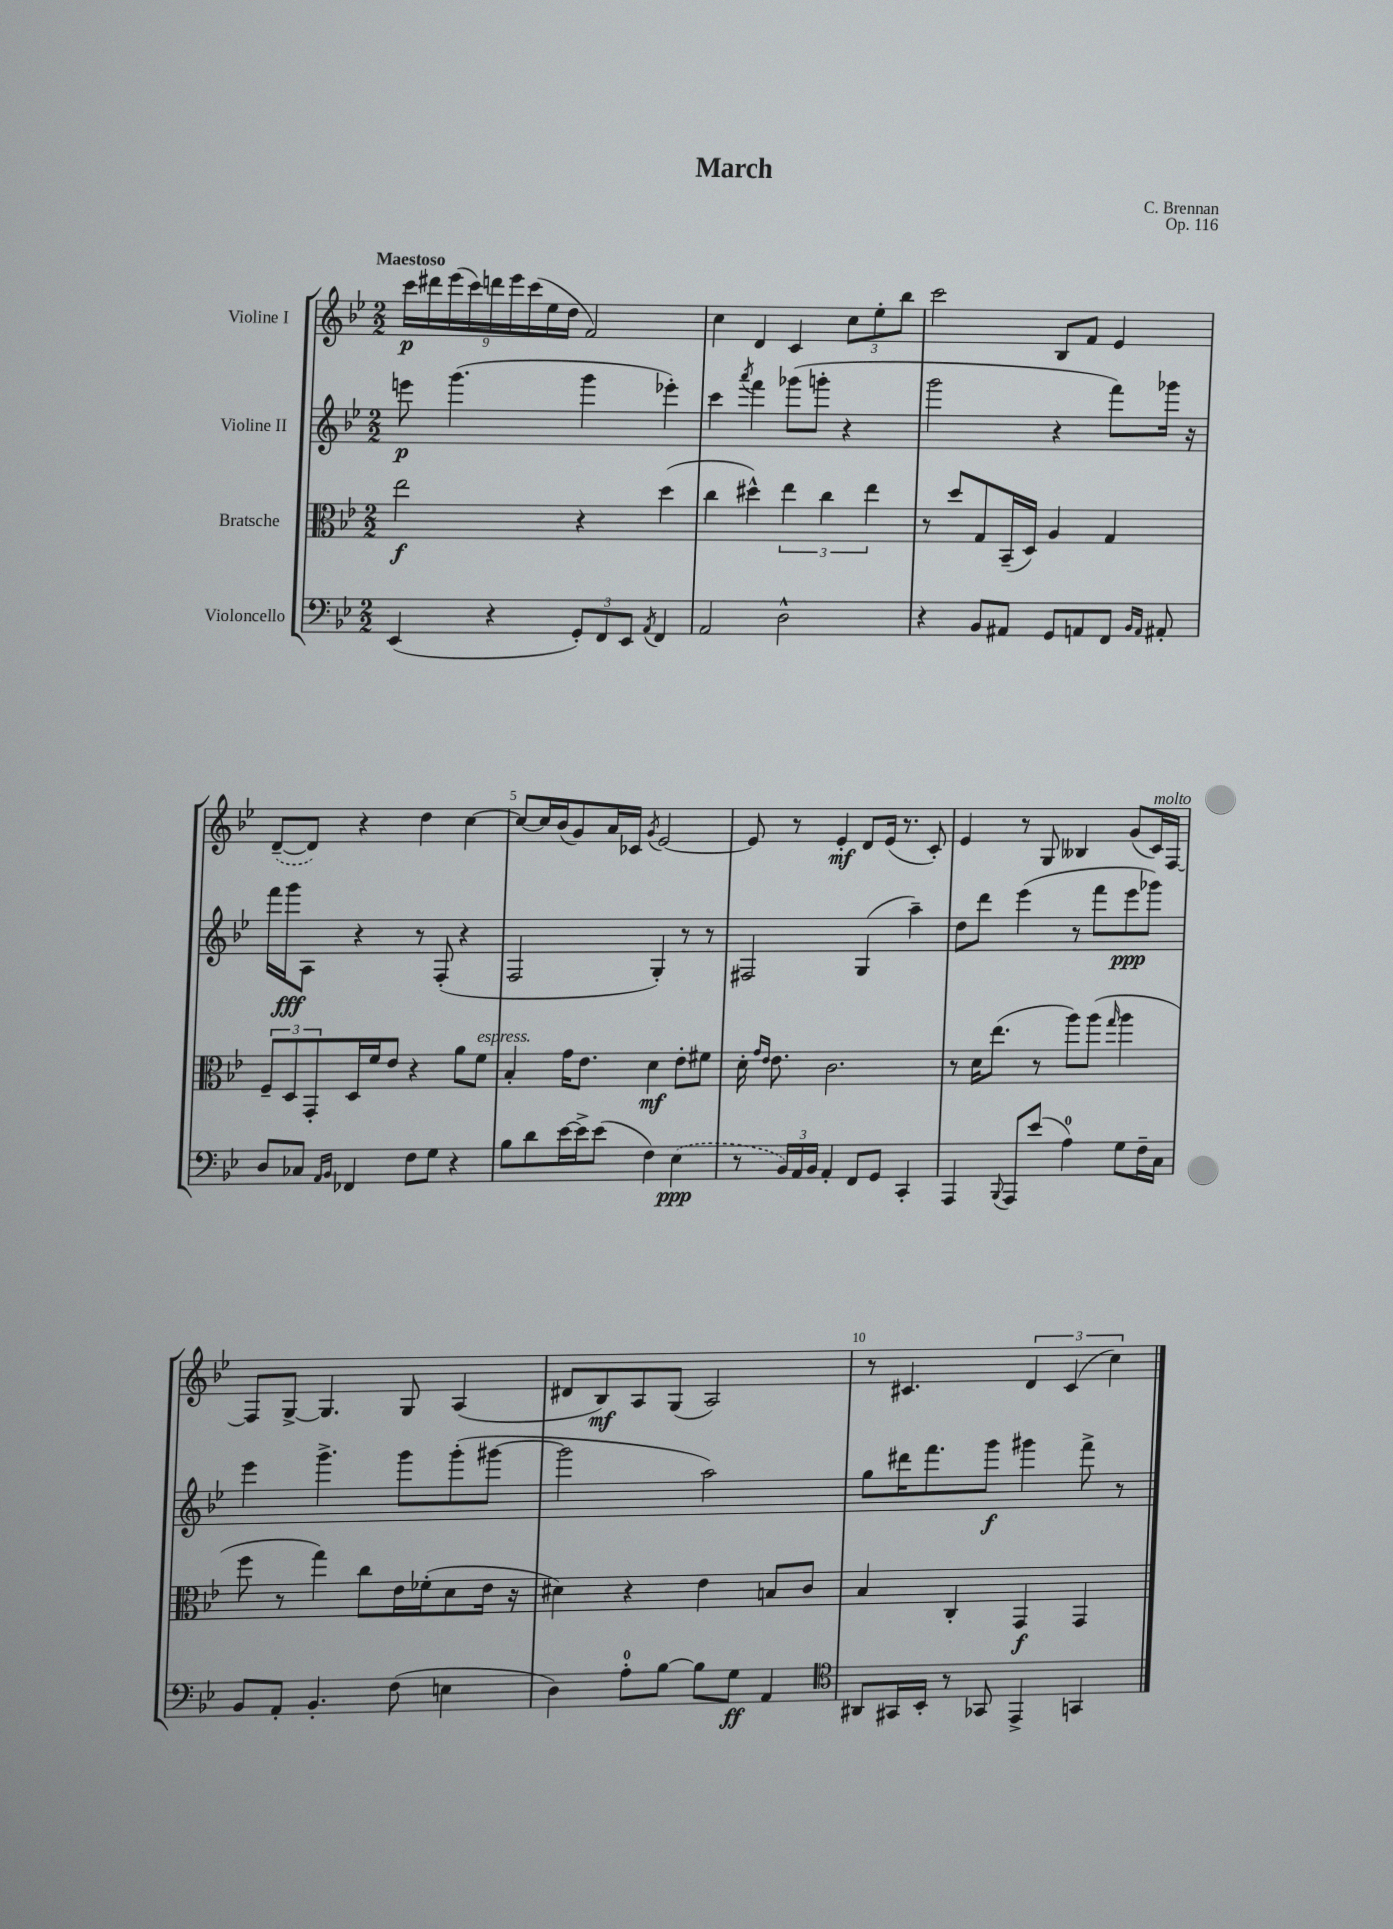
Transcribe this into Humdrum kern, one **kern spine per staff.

**kern	**kern	**kern	**kern
*staff4	*staff3	*staff2	*staff1
*clefF4	*clefC3	*clefG2	*clefG2
*k[b-e-]	*k[b-e-]	*k[b-e-]	*k[b-e-]
*M2/2	*M2/2	*M2/2	*M2/2
(4EE-	2ee-	8eee	18ccc
.	.	.	18ddd#
.	.	.	(18eee-
.	.	(4.ggg	.
.	.	.	18ccc)
.	.	.	18ddd
4r	.	.	.
.	.	.	18eee-
.	.	.	(18ccc
.	.	.	18ee-
.	.	.	18dd
12GG')	4r	4ggg	2f)
12FF	.	.	.
12EE-	.	.	.
8qAA	.	.	.
4FF	(4dd	4eee-')	.
=	=	=	=
2AA	4cc	4ccc	4cc
.	.	8qaaa	.
.	4dd#^^)	4fff	4d
2D^^	6ee-	(8ggg-	4c
.	.	8ggg'	.
.	6cc	.	.
.	.	4r	12cc
.	6ee-	.	12ee-'
.	.	.	12bb-
=	=	=	=
4r	8r	2ggg	2ccc
.	8dd	.	.
8BB-	8G	.	.
8AA#	(16BB-~	.	.
.	16D)	.	.
8GG	4A	4r	8B-
8AA	.	.	8f
8FF	4G	8fff)	4e-
16qqBB-	.	.	.
16qqAA	.	.	.
8AA#'	.	16ggg-	.
.	.	16r	.
=	=	=	=
8D	12F~	16fff	([8d~
.	.	16ggg	.
.	12D	.	.
8C-	.	8A	8d])
.	12GG'	.	.
16qqAA	.	.	.
16qqBB-	.	.	.
4FF-	16D	4r	4r
.	16f	.	.
.	8e-	.	.
8F	4r	8r	4dd
8G	.	(8F'	.
4r	8a	4r	[4cc
.	8f	.	.
=	=	=	=
8B-	4B-'	2F	8cc_
8d	.	.	16cc]
.	.	.	(16b-
[16e-	16g	.	8g)
16e-^]	8.e-	.	.
(8e-	.	.	16a
.	.	.	16c-
.	.	.	8qg
4F)	4d	4G')	[2e-
(4E-	8e-'	8r	.
.	8f#	8r	.
=	=	=	=
8r	16d'	2F#	8e-]
.	16qqg	.	.
.	16qqe-	.	.
.	8.e-	.	.
24BB-)	.	.	8r
24AA	.	.	.
24BB-	.	.	.
4AA'	2.c	.	4e-'
8FF	.	(4G	8d
8GG	.	.	(16e-
.	.	.	8.r
4CC'	.	4aa~)	.
.	.	.	8c')
=	=	=	=
4AAA	8r	8dd	4e-
.	16d	8ddd	.
.	(8.ee-	.	.
8qqBBB-	.	.	.
8AAA	.	(4eee-	8r
(8e-	8r	.	8G
4A)	8aa)	8r	4B--
.	(8aa	8fff	.
.	16qqgg	.	.
8G	4aa	8eee-	(8g
16F~	.	8ggg-)	16c)
16C	.	.	[16F
=	=	=	=
8BB-	8ff	4eee-	8F]
8AA'	8r	.	[8G^
4.BB-'	4gg)	4.ggg^	4.G]
.	8cc	.	.
(8F	16e-	8ggg	8G
.	(16f-'	.	.
4E	8d	(8ggg'	(4A
.	16e-	[8ggg#	.
.	16r	.	.
=	=	=	=
4D)	4d#)	2ggg#]	8d#
.	.	.	8B-)
8A'	4r	.	8A
[8B-	.	.	(8G
8B-]	4e-	2aa)	2A)
8G	.	.	.
4AA	8B	.	.
.	8c	.	.
=	=	=	=
*clefC4	*	*	*
8AA#	4B-	8gg	8r
16GG#	.	16ddd#	4.c#
16BB-'	.	8.fff	.
8r	4C'	.	.
8GG-	.	8ggg	.
4EE-^	4GG	4ggg#	6d
.	.	.	(6c#
4GG	4GG	8fff^	.
.	.	.	6cc)
.	.	8r	.
==	==	==	==
*-	*-	*-	*-
